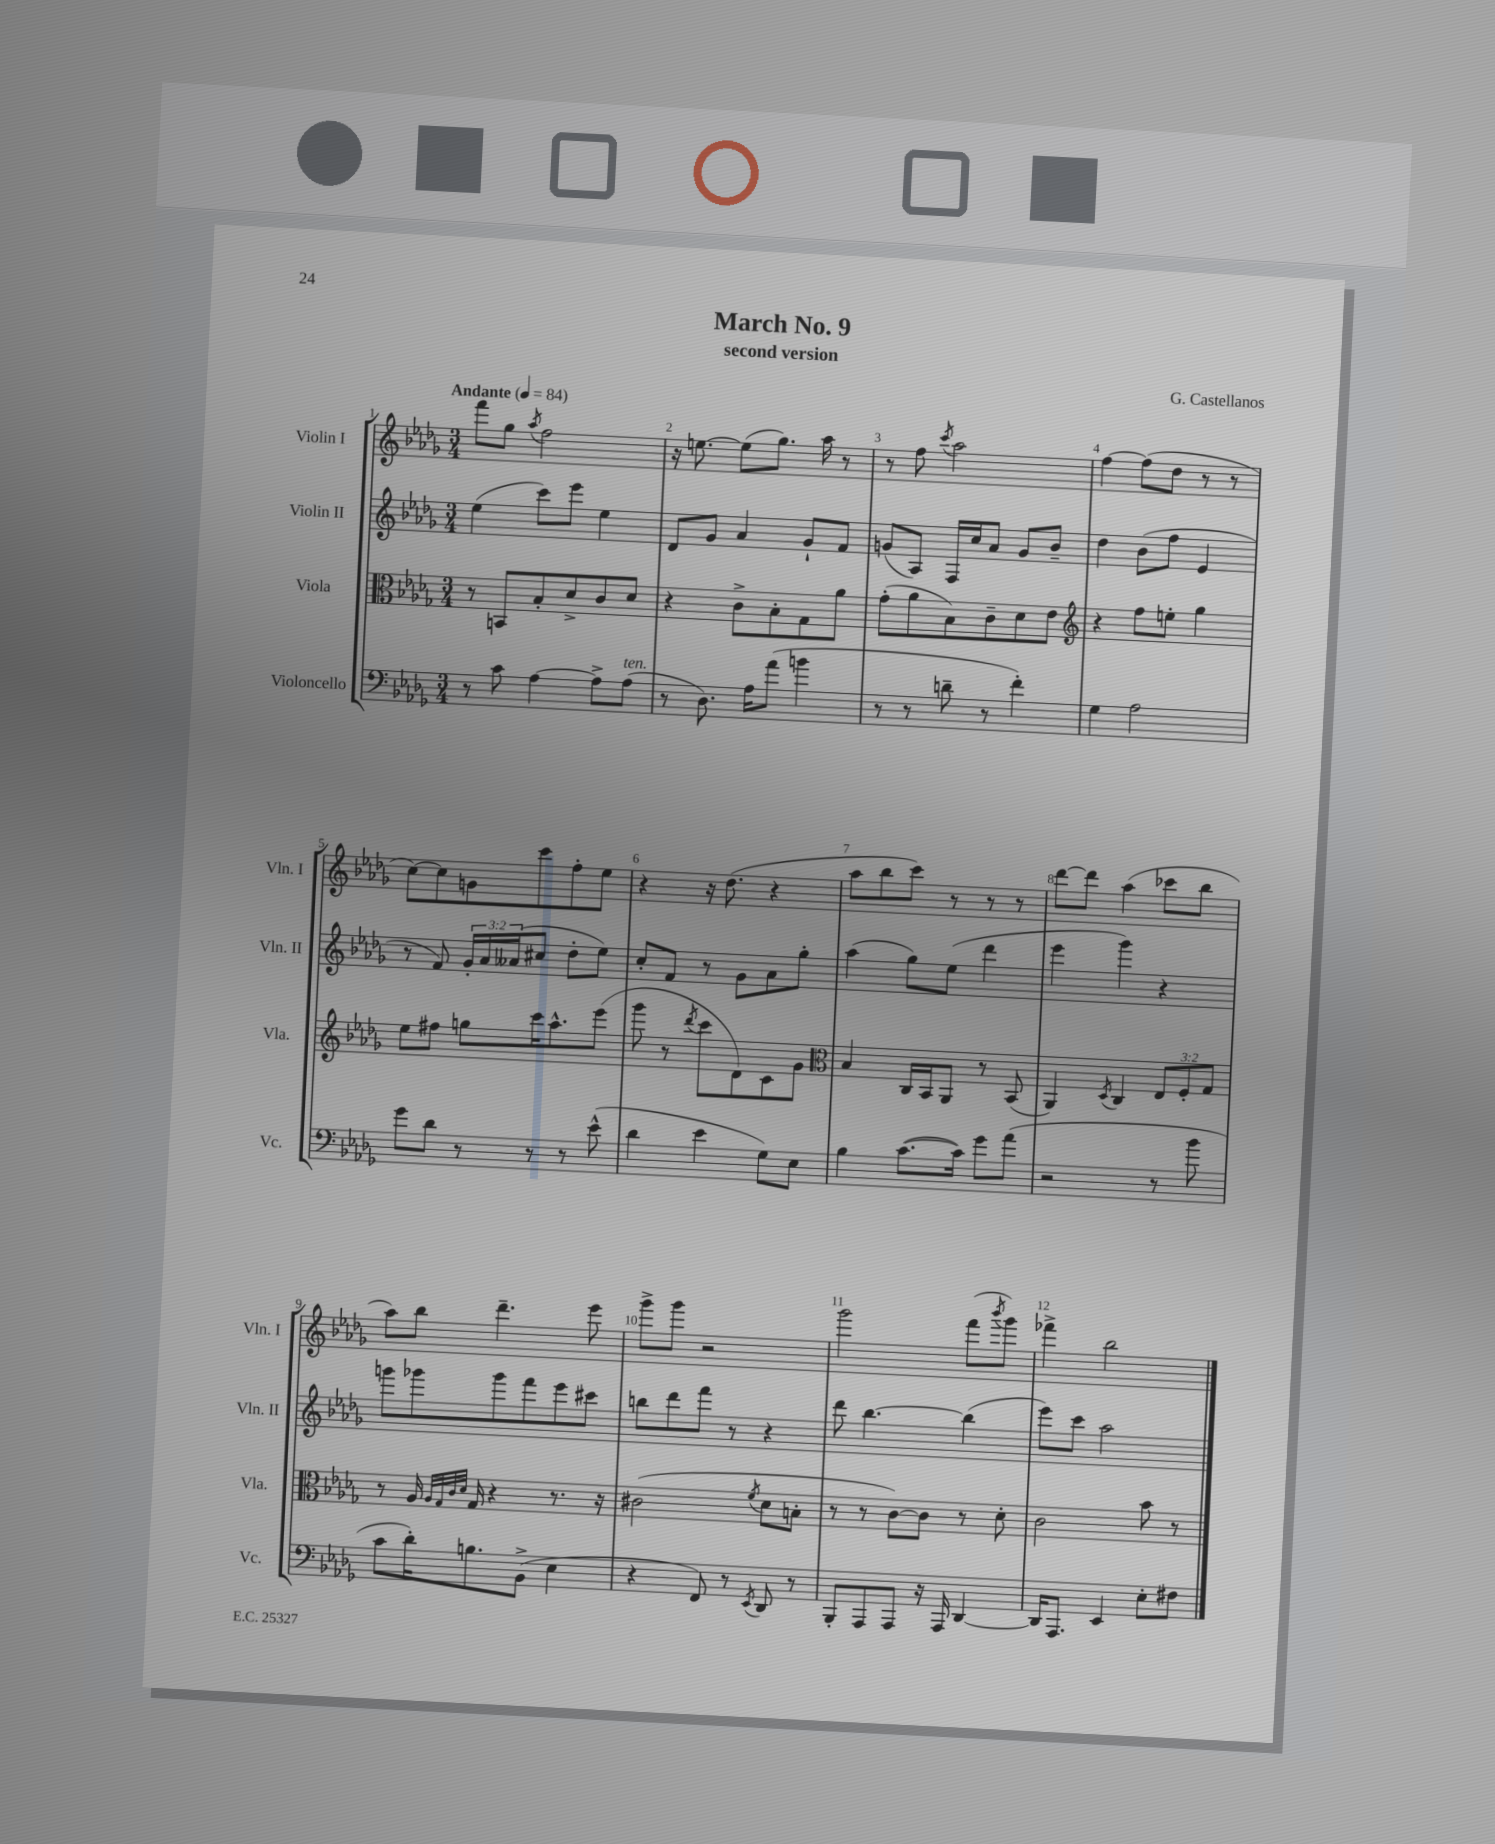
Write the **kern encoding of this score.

**kern	**kern	**kern	**kern
*staff4	*staff3	*staff2	*staff1
*clefF4	*clefC3	*clefG2	*clefG2
*k[b-e-a-d-g-]	*k[b-e-a-d-g-]	*k[b-e-a-d-g-]	*k[b-e-a-d-g-]
*M3/4	*M3/4	*M3/4	*M3/4
*MM84	*MM84	*MM84	*MM84
8r	8r	(4ee-	8fff
8c	8BB	.	8gg-
.	.	.	8qaa-
[4A-	8B-'	8ccc)	2ff
.	8d-^	8eee-	.
8A-^]	8c	4ee-	.
(8A-	8d-	.	.
=	=	=	=
8r	4r	8d-	16r
.	.	.	[8.ee
8.D-)	.	8g-	.
.	8c^	4a-	(8ee]
16A-	.	.	.
(8a-	8B-'	.	8.gg-)
4b	8G-	8g-`	.
.	.	.	16aa-
.	8a-	8f	8r
=	=	=	=
8r	(8g-'	(8g	8r
8r	8a-	8A-)	8ff
.	.	.	8qccc
8d~	8B-)	16F	2aa-
.	.	16cc	.
8r	8c~	8a-	.
4f')	8d-	8g	.
.	8e-	8b-~	.
=	=	=	=
*	*clefG2	*	*
4G-	4r	4dd-	[4ff
2A-	8ff	(8b-	(8ff]
.	8ee'	8ff	8dd-
.	4gg-	4e-	8r
.	.	.	8r
=	=	=	=
8g-	8ee-	8r	[8cc)
8d-	8ff#	8f)	8cc]
8r	8gg	24g-'	8g
.	.	24a-	.
.	.	(24a--	.
8r	16ccc	8cc#	8ccc
.	8.aa-^^	.	.
8r	.	8dd-'	8ff'
(8e-^^	(8eee-	8ee-)	8ee-
=	=	=	=
4d-	8ggg-	8cc'	4r
.	8r	8f	.
.	8qddd-	.	.
4e-	8ccc	8r	16r
.	.	.	(8.dd-
.	8d-)	8g-	.
8G-)	8c	8a-	4r
8E-	8g-	8gg-'	.
=	=	=	=
*	*clefC3	*	*
4B-	4B-	(4aa-	8aa-
.	.	.	8bb-
([8.c	16C	8gg-)	8ccc)
.	16BB-	.	.
.	8AA-	(8ee-	8r
16c])	.	.	.
8g-	8r	4ddd-	8r
(8a-	(8BB-	.	8r
=	=	=	=
2r	4AA-)	4eee-	[8ddd-
.	.	.	8ddd-]
.	8qD-	.	.
.	4C	4ggg-)	(4aa-
8r	12E-	4r	8ccc-
.	12F'	.	.
8b-	.	.	8bb-
.	12G-	.	.
=	=	=	=
8c	8r	8ggg	8aa-)
16d-')	16A-	8ggg-	8bb-
.	32qqA-	.	.
.	32qqG-	.	.
.	32qqc	.	.
.	32qqd-	.	.
8.B	16G-	.	.
.	4r	8ggg-	4.ddd-~
(8BB-^	.	8fff	.
4E-	8.r	8eee-	.
.	.	8ccc#	8eee-
.	16r	.	.
=	=	=	=
4r	(2c#	8bb	8ggg-^
.	.	8ddd-	8ggg-
8FF)	.	8fff	2r
8r	.	8r	.
8qEE-	8qf	.	.
8DD-	8d-	4r	.
8r	8B'	.	.
=	=	=	=
8BBB-'	8r	8ddd-	2ggg-
8AAA-	8r	[4.bb-	.
8AAA-	[8c)	.	.
16r	8c]	.	.
16AAA-	.	.	.
[4DD-	8r	(4bb-]	(8fff
.	.	.	8qbbb-
.	8d-'	.	8ggg-)
=	=	=	=
16DD-]	2c	8eee-)	4fff-^
8.AAA-	.	.	.
.	.	8ccc	.
4EE-	.	2aa-	2bb-
8E-'	8b-	.	.
8F#	8r	.	.
==	==	==	==
*-	*-	*-	*-
